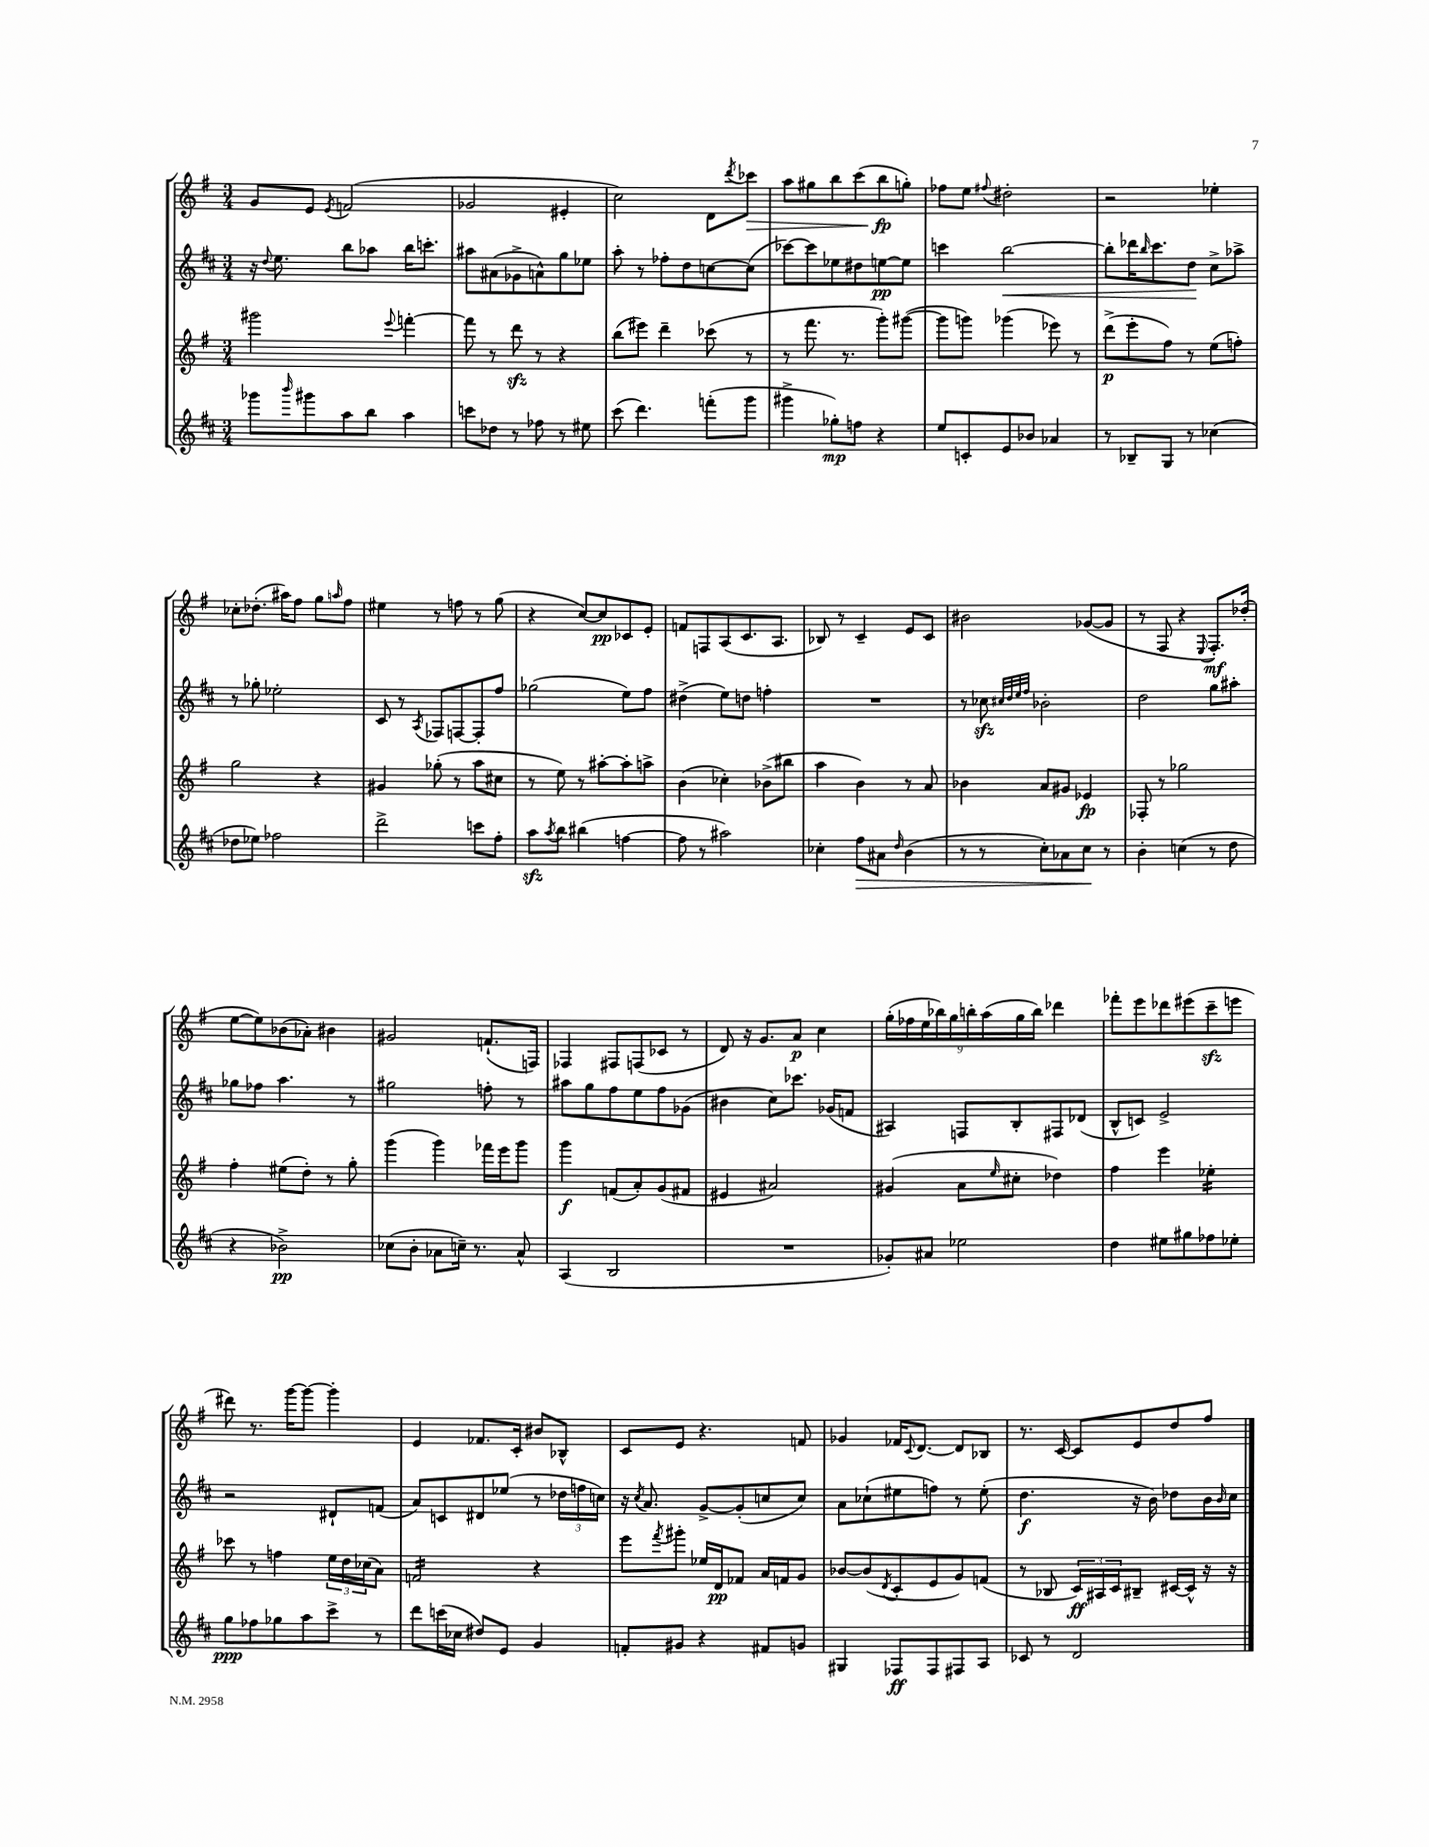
<<
\new StaffGroup <<
\new Staff = "s0" {
    \clef treble \key g \major \numericTimeSignature \time 3/4
    g'8 e'8 \acciaccatura { e'8 } f'2( |
    ges'2 eis'4-. |
    c''2) d'8 \acciaccatura { d'''8 } ces'''8\> |
    a''8 gis''8 b''8 c'''8( b''8\fp\! g''8-.) |
    fes''8 e''8 \appoggiatura { fis''8 } dis''2-. |
    r2 ees''4-. |
    ces''8-. des''8.-.( ais''16) fis''8 g''8 \grace { a''16 } fis''8 |
    eis''4 r8 f''8 r8 g''8( |
    r4 c''8~) c''8\pp ces'8 e'8-. |
    f'8 f8 a8( c'8. a8. |
    bes8) r8 c'4-- e'8 c'8 |
    bis'2 ges'8~( ges'8 |
    r8 fis8 r4 \appoggiatura { e8 } fis8.-.\mf) des''16-.( |
    e''8~ e''8) bes'8( aes'8-.) bis'4 |
    gis'2 f'8.-!( f16) |
    fes4 fis8 f8( ces'8 r8 |
    d'8) r16 g'8. a'8\p c''4 |
    \tuplet 9/8 { g''16-.( fes''16 e''16 bes''16) g''16 b''16-. a''16( g''16 b''16) } des'''4 |
    fes'''8-. e'''8 des'''8 eis'''8( c'''8--\sfz e'''8 |
    dis'''8) r8. g'''16~ g'''8~ g'''4-. |
    e'4 fes'8. c'16-. bis'8 bes8-^ |
    c'8 e'8 r4. f'8 |
    ges'4 fes'16 \appoggiatura { c'8 } d'8.~ d'8 bes8 |
    r8. c'16~ c'8 e'8 d''8 fis''8 \bar "|." |
}
\new Staff = "s1" {
    \clef treble \key d \major \numericTimeSignature \time 3/4
    r16 \appoggiatura { d''8 } e''8. b''8 aes''8 b''16 c'''8.-. |
    ais''8 ais'8( ges'8-> a'8-^) g''8 ees''8 |
    a''8-. r8 fes''8-. d''8 c''8~ c''8( |
    ces'''8~) ces'''8 ees''8 dis''8 e''8~\pp e''8 |
    c'''4 b''2~\< |
    b''8-. des'''16 \grace { b''16 } cis'''8. d''8\! cis''8-> aes''8-> |
    r8 ges''8-. ees''2-. |
    cis'8 r8 \acciaccatura { a8 } fes8 f8~ f8-. fis''8 |
    ges''2( e''8) fis''8 |
    dis''4->( e''8) d''8 f''4-. |
    R2. |
    r8 ces''8\sfz \grace { cis''32 d''32 e''32 fis''32 } bes'2-. |
    d''2 g''8 ais''8-. |
    ges''8 fes''8 a''4. r8 |
    gis''2 f''8-. r8 |
    ais''8 g''8 fis''8 e''8 fis''8 ges'8( |
    bis'4 cis''8) ces'''8. ges'16( f'8 |
    ais4) f8 b8-. fis8 des'8( |
    b8-^ c'8) e'2-> |
    r2 dis'8-! f'8( |
    a'8) c'8 dis'8 ees''8( r8 \tuplet 3/2 { des''16 f''16 c''16) } |
    r16 \acciaccatura { cis''8 } a'8. g'8~-> g'8-.( c''8 c''8) |
    a'8 ces''8-!( eis''8 f''8) r8 eis''8-.( |
    d''4.\f r16 b'16) des''8 b'16 \grace { b'16 } cis''16 \bar "|." |
}
\new Staff = "s2" {
    \clef treble \key g \major \numericTimeSignature \time 3/4
    gis'''2 \appoggiatura { e'''8 } f'''4~-. |
    f'''8 r8 d'''8\sfz r8 r4 |
    b''8( eis'''8) d'''4-- ces'''8( r8 |
    r8 fis'''8. r8. g'''8-.) gis'''8~( |
    gis'''8 g'''8) ges'''4( ees'''8) r8 |
    d'''8->\p( e'''8-. fis''8) r8 e''8( f''8-.) |
    g''2 r4 |
    gis'4 ges''8-.( r8 a''8 cis''8 |
    r8 e''8) r8 ais''8~-. ais''8-. a''8-> |
    b'4( ces''4-.) bes'8->( bis''8 |
    a''4 b'4) r8 a'8 |
    bes'4 a'8 gis'8 ees'4\fp |
    fes8-. r8 ges''2 |
    fis''4-. eis''8( d''8-.) r8 g''8-. |
    g'''4( g'''4) fes'''16 e'''16 g'''8 |
    g'''4\f f'8( a'8-.) g'8( fis'8 |
    eis'4 ais'2) |
    gis'4( a'8 \grace { e''16 } cis''8-. des''4) |
    fis''4 e'''4 ees''4:16-. |
    ces'''8 r8 f''4 \tuplet 3/2 { e''16 d''16 ces''16( } a'8) |
    f'2:16 r4 |
    e'''8 \acciaccatura { fis'''8 } gis'''8-. ees''16 d'16\pp fes'8 a'16 f'16 g'8 |
    bes'8~ bes'8( \acciaccatura { d'8 } c'8-. e'8 g'8) f'8( |
    r8 bes8 \tuplet 3/2 { c'16\ff) ais16 c'16 } bis8-- cis'16~ cis'16-^ r16 r16 \bar "|." |
}
\new Staff = "s3" {
    \clef treble \key d \major \numericTimeSignature \time 3/4
    ges'''8 \grace { b'''16 } gis'''8 a''8 b''8 a''4 |
    c'''8 des''8 r8 fes''8 r8 eis''8 |
    cis'''8( d'''4.) f'''8-.( g'''8 |
    gis'''4-> ges''8-.\mp) f''8 r4 |
    e''8 c'8-. e'8 bes'8 aes'4 |
    r8 bes8-- g8 r8 ces''4( |
    des''8 ees''8) fes''2 |
    d'''2-> c'''8 fis''8-. |
    a''8\sfz \acciaccatura { a''8 } b''8 bis''4( f''4~ |
    f''8 r8 ais''2) |
    ces''4-. fis''8\> ais'8 \grace { d''16 } b'4( |
    r8 r8 cis''8-.) aes'8 cis''8\! r8 |
    b'4-. c''4( r8 d''8 |
    r4 bes'2->\pp) |
    ces''8( b'8-. aes'8 c''16--) r8. aes'8-^ |
    a4( b2 |
    R2. |
    ges'8-.) ais'8 ees''2 |
    d''4 eis''8 gis''8 fes''8 ees''8-. |
    g''8\ppp fes''8 ges''8 a''8 cis'''8-> r8 |
    d'''8 c'''16( ces''16 dis''8) e'8 g'4 |
    f'8-. gis'8 r4 fis'8 g'8 |
    gis4 fes8\ff fes8 fis8 a8 |
    ces'8 r8 d'2 \bar "|." |
}
>>
>>
\layout { \context { \Score \remove "Bar_number_engraver" } }
